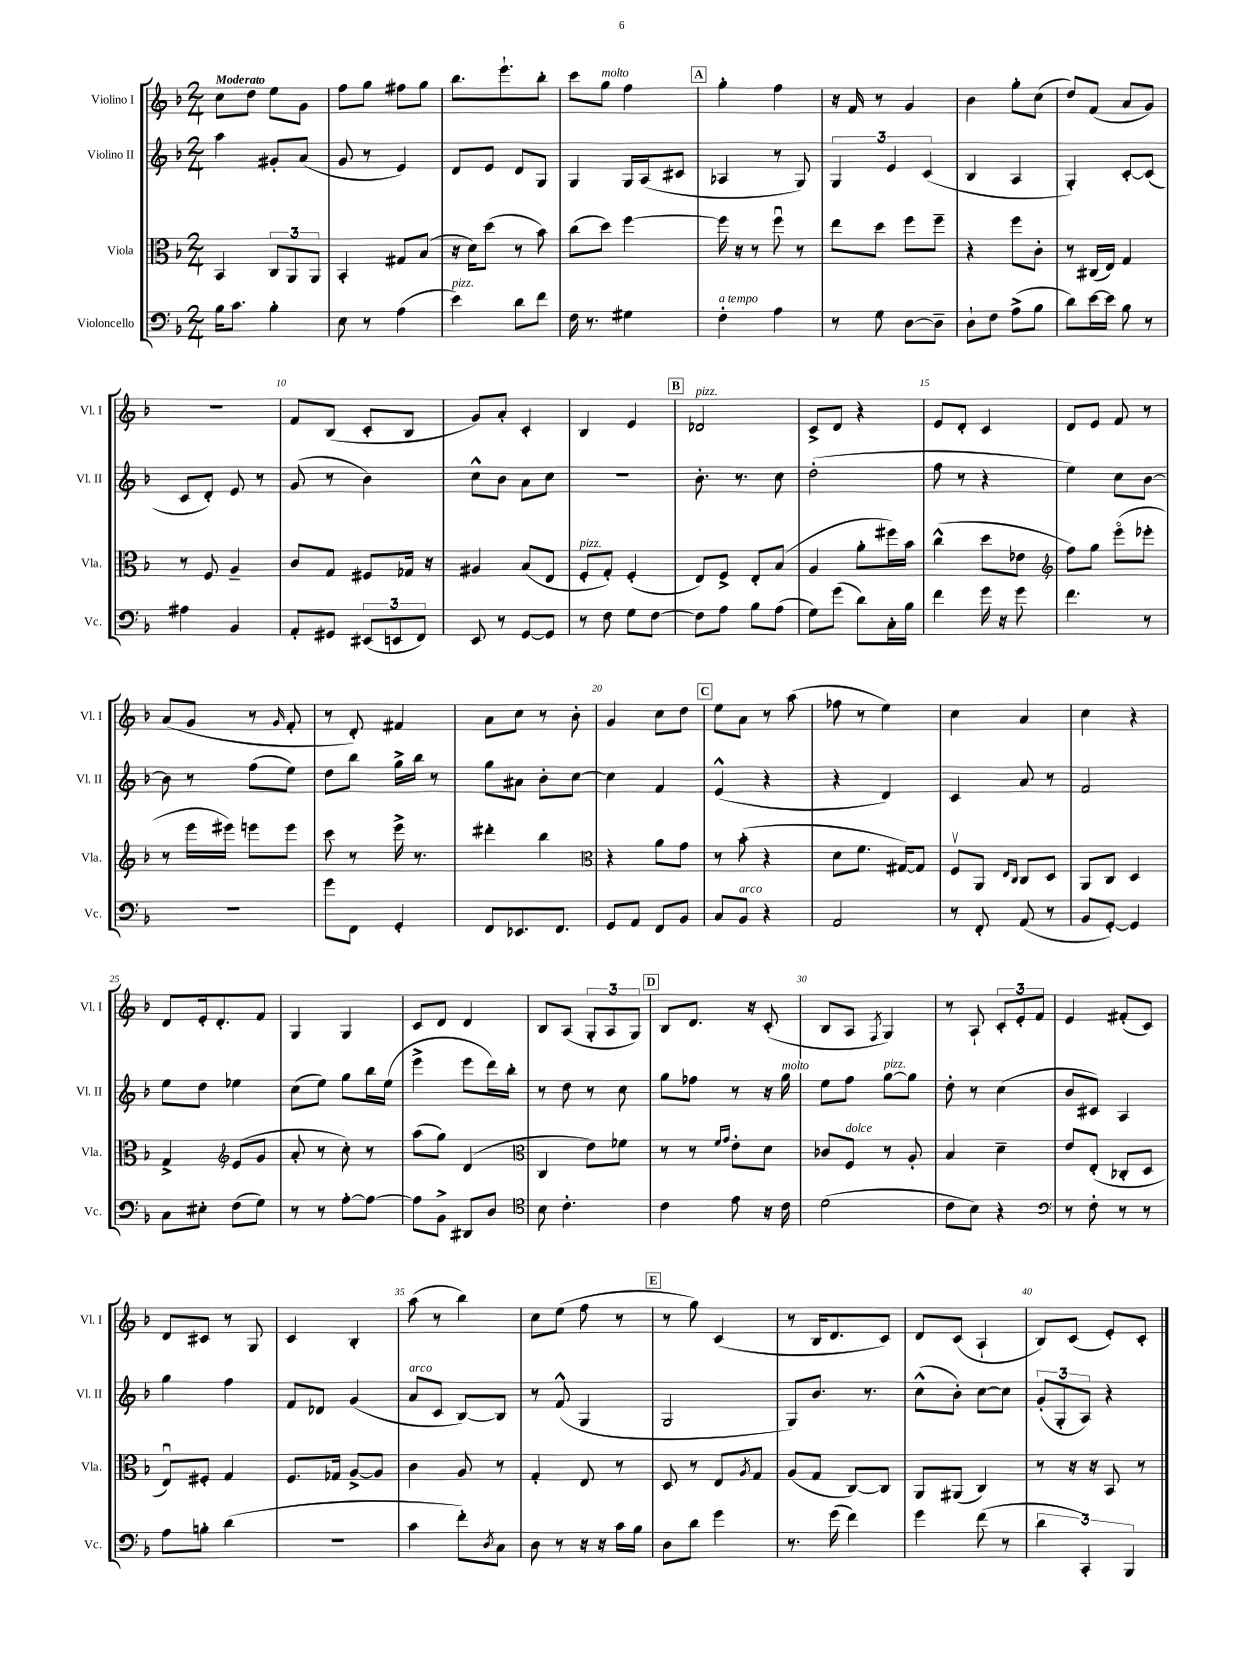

**kern	**kern	**kern	**kern
*staff4	*staff3	*staff2	*staff1
*clefF4	*clefC3	*clefG2	*clefG2
*k[b-]	*k[b-]	*k[b-]	*k[b-]
*M2/4	*M2/4	*M2/4	*M2/4
16B-	4BB-	4aa	8cc
8.c	.	.	.
.	.	.	8dd
4B-'	12C	8g#'	8ee
.	12AA	.	.
.	.	(8a	8g
.	12AA	.	.
=	=	=	=
8E	4BB-'	8g	8ff
8r	.	8r	8gg
(4A	8G#	4e)	8ff#
.	(8B-	.	8gg
=	=	=	=
4e)	16r	8d	8.bb-
.	16d)	.	.
.	(8dd	8e	.
.	.	.	8.eee`
8d	8r	8d	.
8f	8b-)	8G	8bb-'
=	=	=	=
16F	(8cc	4G	8ccc
8.r	.	.	.
.	8dd)	.	8gg
4G#	[4ff	16G	4ff
.	.	(16A	.
.	.	8c#	.
=	=	=	=
4F'	16ff]	4A-	4gg'
.	16r	.	.
.	8r	.	.
4A	8ffu	8r	4ff
.	8r	8G)	.
=	=	=	=
8r	8ee	6G	16r
.	.	.	16f
8G	8dd	.	8r
.	.	6e	.
[8D	8ff	.	4g
.	.	(6c	.
8D~]	8ff~	.	.
=	=	=	=
8D`	4r	4B-	4b-
8F	.	.	.
(8A^	8ff	4A	8gg'
8B-	8c'	.	(8cc
=	=	=	=
8d)	8r	4G')	8dd)
[16e	(16C#	.	(8f
16e]	16E)	.	.
8B-	4G	[8c'	8a
8r	.	(8c]	8g)
=	=	=	=
4A#	8r	8c	2r
.	8F	8d')	.
4BB-	4A~	8e	.
.	.	8r	.
=	=	=	=
8AA'	8c	(8g	8f
8GG#	8G	8r	(8B-
(12EE#	8F#	4b-)	8c'
12EE	.	.	.
.	16G-	.	8B-
12FF)	.	.	.
.	16r	.	.
=	=	=	=
8EE	4A#	8cc^^	8g)
8r	.	8b-	8a'
[8GG	(8B-	8a	4c'
8GG]	8E	8cc	.
=	=	=	=
8r	8F'	2r	4B-
8F	8G')	.	.
8G	(4F'	.	4e
[8F	.	.	.
=	=	=	=
8F]	8E)	8.b-'	2d-
8A	8F^	.	.
.	.	8.r	.
8B-	8E'	.	.
(8A	(8B-	8cc	.
=	=	=	=
8G)	4A	(2dd'	8c^
(8g	.	.	8d
8d)	8a'	.	4r
16C'	16ff#)	.	.
16B-	16b-	.	.
=	=	=	=
4f	(4cc^^	8ff	8e
.	.	8r	8d'
16g	8dd	4r	4c
16r	.	.	.
8g	8e-	.	.
=	=	=	=
*	*clefG2	*	*
4.f	8ff)	4ee)	8d
.	8gg	.	8e
.	(8eeeo	8cc	8f
8r	8eee-'	[8b-	8r
=	=	=	=
2r	8r	8b-]	(8a
.	16eee	8r	8g
.	16eee#)	.	.
.	8eee	(8ff	8r
.	.	.	16qqg
.	8eee	8ee)	8f'
=	=	=	=
8g	8ccc	8dd	8r
8FF	8r	8bb-	8d')
4GG'	16eee^	16gg^	4f#
.	8.r	16bb-	.
.	.	8r	.
=	=	=	=
8FF	4ddd#'	8gg	8a
8.EE-	.	8a#	8cc
.	4bb-	8b-'	8r
8.FF	.	.	.
.	.	[8cc	8b-'
=	=	=	=
*	*clefC3	*	*
8GG	4r	4cc]	4g
8AA	.	.	.
8FF	8a	4f	8cc
8BB-	8g	.	8dd
=	=	=	=
8C	8r	(4e^^	8ee
8BB-	(8b-'	.	8a
4r	4r	4r	8r
.	.	.	(8aa
=	=	=	=
2AA	8d	4r	8ff-
.	8.f	.	8r
.	.	4d)	4ee)
.	[16G#)	.	.
.	8G#]	.	.
=	=	=	=
8r	8Fv	4c	4cc
8FF'	8AA	.	.
.	16qqE	.	.
.	16qqC	.	.
(8AA	8C	8a	4a
8r	8D	8r	.
=	=	=	=
8BB-	8AA	2f	4cc
[8GG')	8C	.	.
4GG]	4D	.	4r
=	=	=	=
8C	4G^	8ee	8d
8E#'	.	8dd	16e'
.	.	.	8.d'
*	*clefG2	*	*
(8F	(8e	4ee-	.
8G)	8g	.	8f
=	=	=	=
8r	8a'	(8cc	4G
8r	8r	8ee)	.
[8A'	8cc')	8gg	4G
8A_	8r	16bb-	.
.	.	(16ee	.
=	=	=	=
8A]	(8aa	4eee^	8c
8BB-^	8gg)	.	8d
8DD#	(4d	8eee	4d
8D	.	16ddd)	.
.	.	16bb-'	.
=	=	=	=
*clefC4	*clefC3	*	*
8B-	4C	8r	8B-
4.c'	.	8dd	(8A
.	8e)	8r	12G'
.	.	.	12A
.	8f-	8cc	.
.	.	.	12G)
=	=	=	=
4c	8r	8gg	8B-
.	8r	8ff-	8.d
.	16qqf	.	.
.	16qqg	.	.
8e	8e'	8r	.
.	.	.	16r
16r	8d	16r	(8c'
16c	.	16gg	.
=	=	=	=
(2d	8c-	8ee	8B-
.	8F	8ff	8A
.	.	.	8qF
.	8r	[8gg	4G)
.	8A'	8gg]	.
=	=	=	=
8c	4B-	8dd'	8r
8B-)	.	8r	8A`
4r	4d~	(4cc	12c'
.	.	.	12e'
.	.	.	12f
=	=	=	=
*clefF4	*	*	*
8r	8e	8b-	4e
8F'	(8E'	8c#)	.
8r	8C-'	4A	(8f#'
8r	8D	.	8c)
=	=	=	=
8A	8Eu)	4gg	8d
8B'	8F#'	.	8c#
(4d	4G	4ff	8r
.	.	.	8G
=	=	=	=
2r	8.F	8f	4c
.	.	8d-	.
.	16G-	.	.
.	[8A^	(4g	4B-'
.	8A]	.	.
=	=	=	=
4c	4c	8a	(8aa
.	.	8c	8r
8f')	8A	[8B-)	4bb-)
8qD	.	.	.
8C	8r	8B-]	.
=	=	=	=
8D	4G'	8r	8cc
8r	.	(8f^^	(8ee
16r	8E	4G	8ff
16r	.	.	.
16c	8r	.	8r
16B-	.	.	.
=	=	=	=
8D	8D	2G	8r
8d	8r	.	8gg)
4g	8E	.	(4c
.	8qA	.	.
.	8G	.	.
=	=	=	=
8.r	(8A	8G)	8r
.	8G	8.b-	16B-
(16g	.	.	8.d
4f)	[8C)	.	.
.	.	8.r	.
.	8C]	.	8c)
=	=	=	=
4g	8AA	(8cc^^	8d
.	(8AA#	8b-')	(8c
(8f	4C)	[8cc	4A`
8r	.	8cc]	.
=	=	=	=
6d	8r	(12g'	8B-)
.	.	12G'	.
.	16r	.	(8c
6CC')	.	12A)	.
.	16r	.	.
.	8BB-	4r	8e')
6BBB-	.	.	.
.	8r	.	8c'
==	==	==	==
*-	*-	*-	*-
